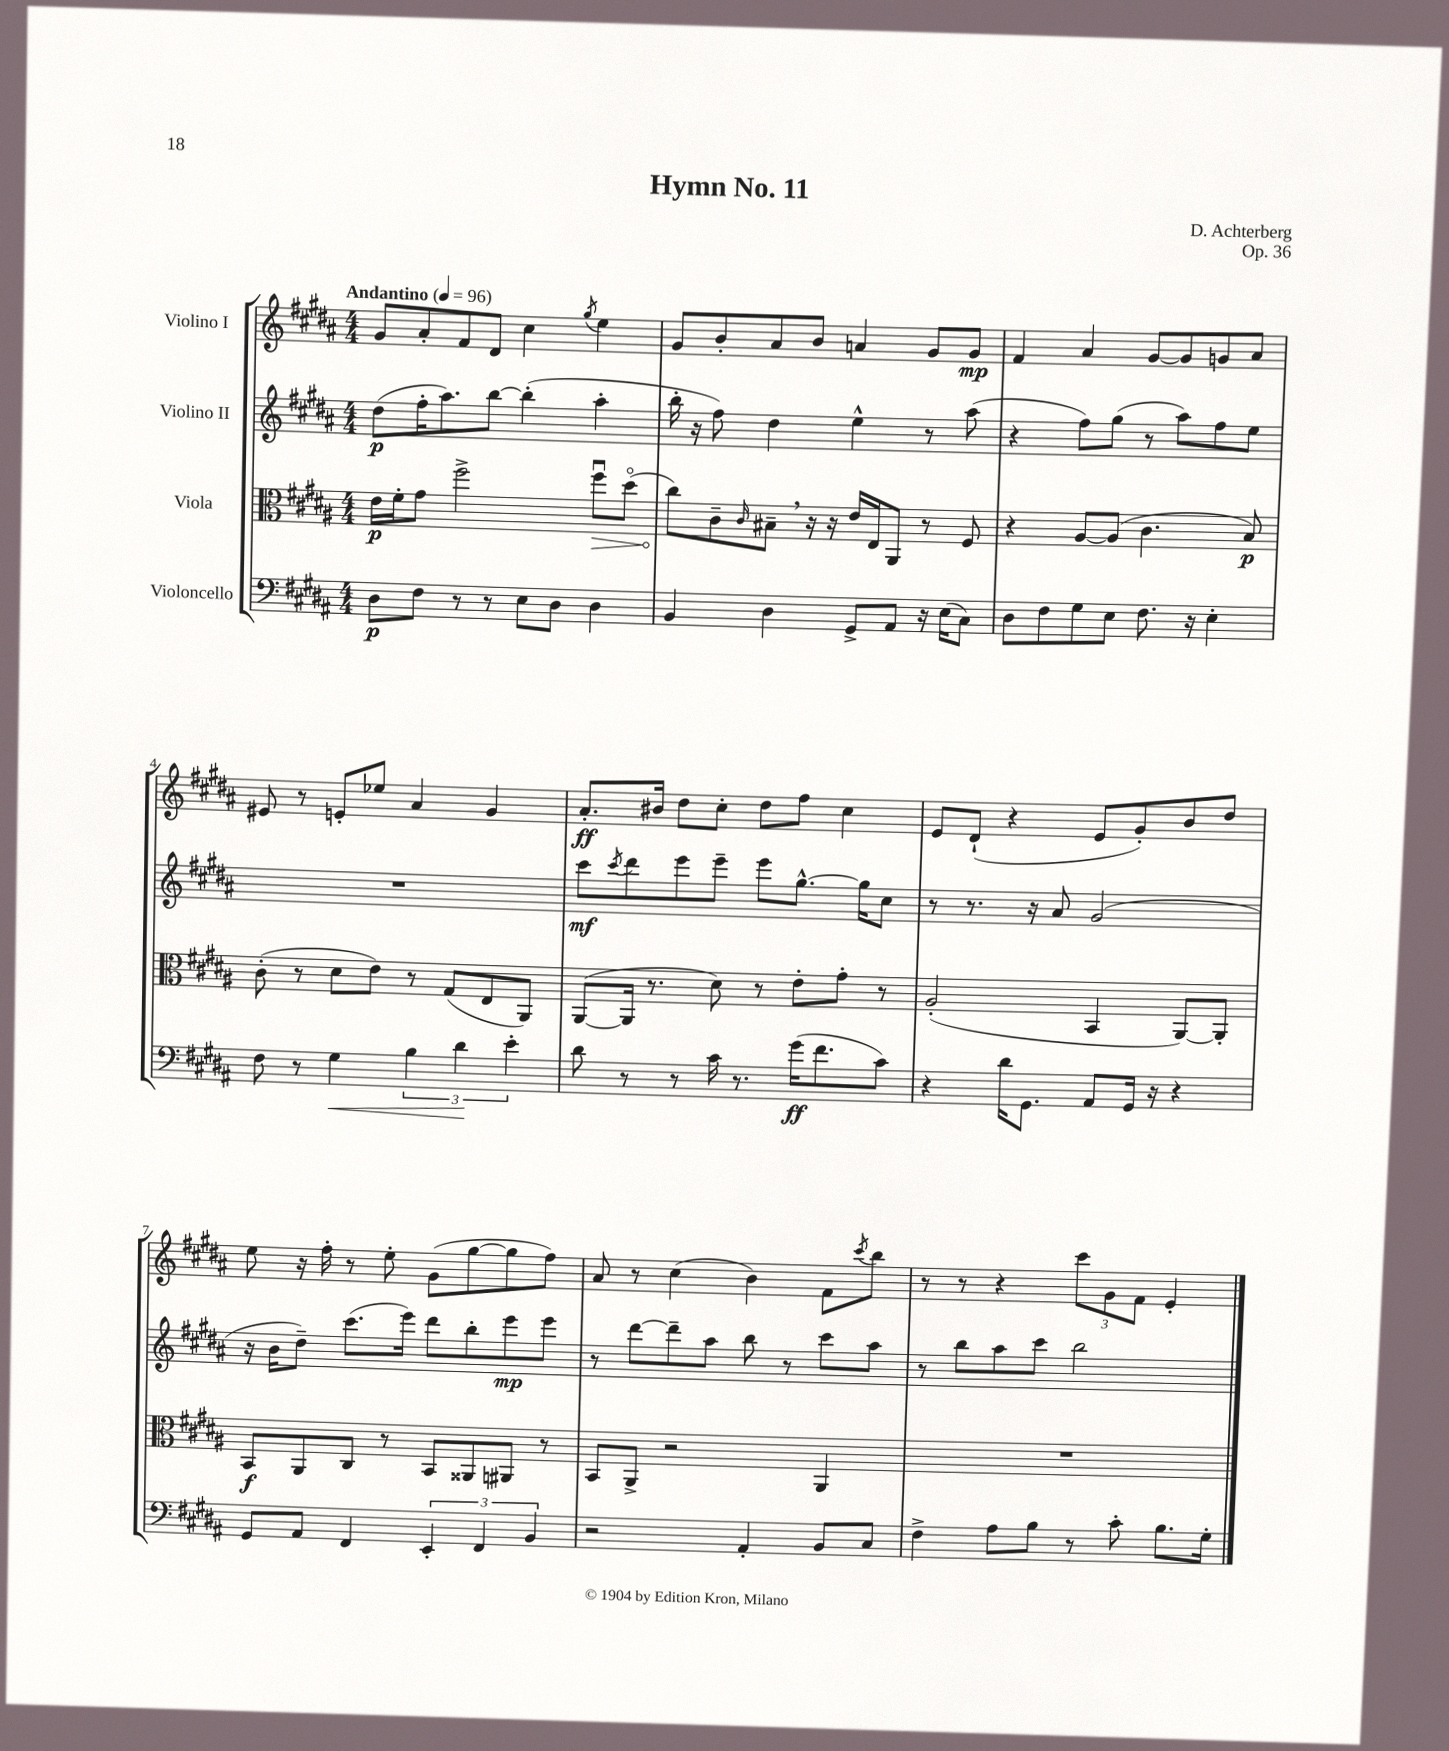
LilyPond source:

\header { title = "Hymn No. 11" composer = "D. Achterberg" opus = "Op. 36" }
<<
\new StaffGroup <<
\new Staff = "s0" \with { instrumentName = "Violino I" } {
    \clef treble \key b \major \numericTimeSignature \time 4/4 \tempo "Andantino" 4 = 96
    gis'8 ais'8-. fis'8 dis'8 cis''4 \acciaccatura { gis''8 } e''4 |
    gis'8 b'8-. ais'8 b'8 a'4 gis'8 gis'8\mp |
    fis'4 ais'4 gis'8~ gis'8 g'8 ais'8 |
    eis'8 r8 e'8-. ees''8 ais'4 gis'4 |
    ais'8.-.\ff bis'16 dis''8 cis''8-. dis''8 fis''8 cis''4 |
    e'8 dis'8-!( r4 e'8 gis'8-.) b'8 dis''8 |
    e''8 r16 fis''16-. r8 e''8-. gis'8( gis''8~ gis''8 fis''8) |
    ais'8 r8 cis''4( b'4) fis'8 \acciaccatura { cis'''8 } b''8 |
    r8 r8 r4 \tuplet 3/2 { cis'''8 gis'8 fis'8 } e'4-. \bar "|." |
}
\new Staff = "s1" \with { instrumentName = "Violino II" } {
    \clef treble \key b \major \numericTimeSignature \time 4/4
    dis''8\p( fis''16-. ais''8.) b''8~ b''4-.( ais''4-. |
    b''16-. r16 fis''8) dis''4 e''4-^ r8 ais''8( |
    r4 fis''8) gis''8( r8 ais''8) fis''8 e''8 |
    R1 |
    cis'''8\mf \acciaccatura { cis'''8 } dis'''8 e'''8 e'''8-- e'''8 gis''8.~-^ gis''16 cis''8 |
    r8 r8. r16 ais'8 gis'2( |
    r16 b'16 dis''8--) cis'''8.( e'''16) dis'''8 b''8-. e'''8\mp e'''8 |
    r8 dis'''8~ dis'''8-- ais''8 b''8 r8 cis'''8 ais''8 |
    r8 b''8 ais''8 cis'''8 b''2 \bar "|." |
}
\new Staff = "s2" \with { instrumentName = "Viola" } {
    \clef alto \key b \major \numericTimeSignature \time 4/4
    e'16\p fis'16-. gis'8 fis''2-> \once \override Hairpin.circled-tip = ##t fis''8\downbow\> dis''8\flageolet( |
    cis''8\!) cis'8-- \grace { cis'16 } bis8-- \breathe r16 r16 e'16 e16 ais,8 r8 fis8 |
    r4 ais8~ ais8( cis'4. b8\p) |
    cis'8-.( r8 dis'8 e'8) r8 gis8( e8 ais,8) |
    ais,8~( ais,16 r8. dis'8) r8 e'8-. gis'8-. r8 |
    ais2-.( b,4 ais,8~) ais,8-. |
    b,8\f ais,8 cis8 r8 b,8 aisis,8 ais,8 r8 |
    b,8 ais,8-> r2 ais,4 |
    R1 \bar "|." |
}
\new Staff = "s3" \with { instrumentName = "Violoncello" } {
    \clef bass \key b \major \numericTimeSignature \time 4/4
    dis8\p fis8 r8 r8 e8 dis8 dis4 |
    b,4 dis4 gis,8-> ais,8 r16 e16( cis8) |
    dis8 fis8 gis8 e8 fis8. r16 e4-. |
    fis8 r8 gis4\< \tuplet 3/2 { b4 dis'4\! e'4-. } |
    dis'8 r8 r8 cis'16 r8. gis'16\ff( fis'8. cis'8) |
    r4 dis'16 gis,8. ais,8 gis,16 r16 r4 |
    gis,8 ais,8 fis,4 \tuplet 3/2 { e,4-. fis,4 b,4 } |
    r2 ais,4-. b,8 cis8 |
    fis4-> ais8 b8 r8 cis'8-. b8. gis16-. \bar "|." |
}
>>
>>
